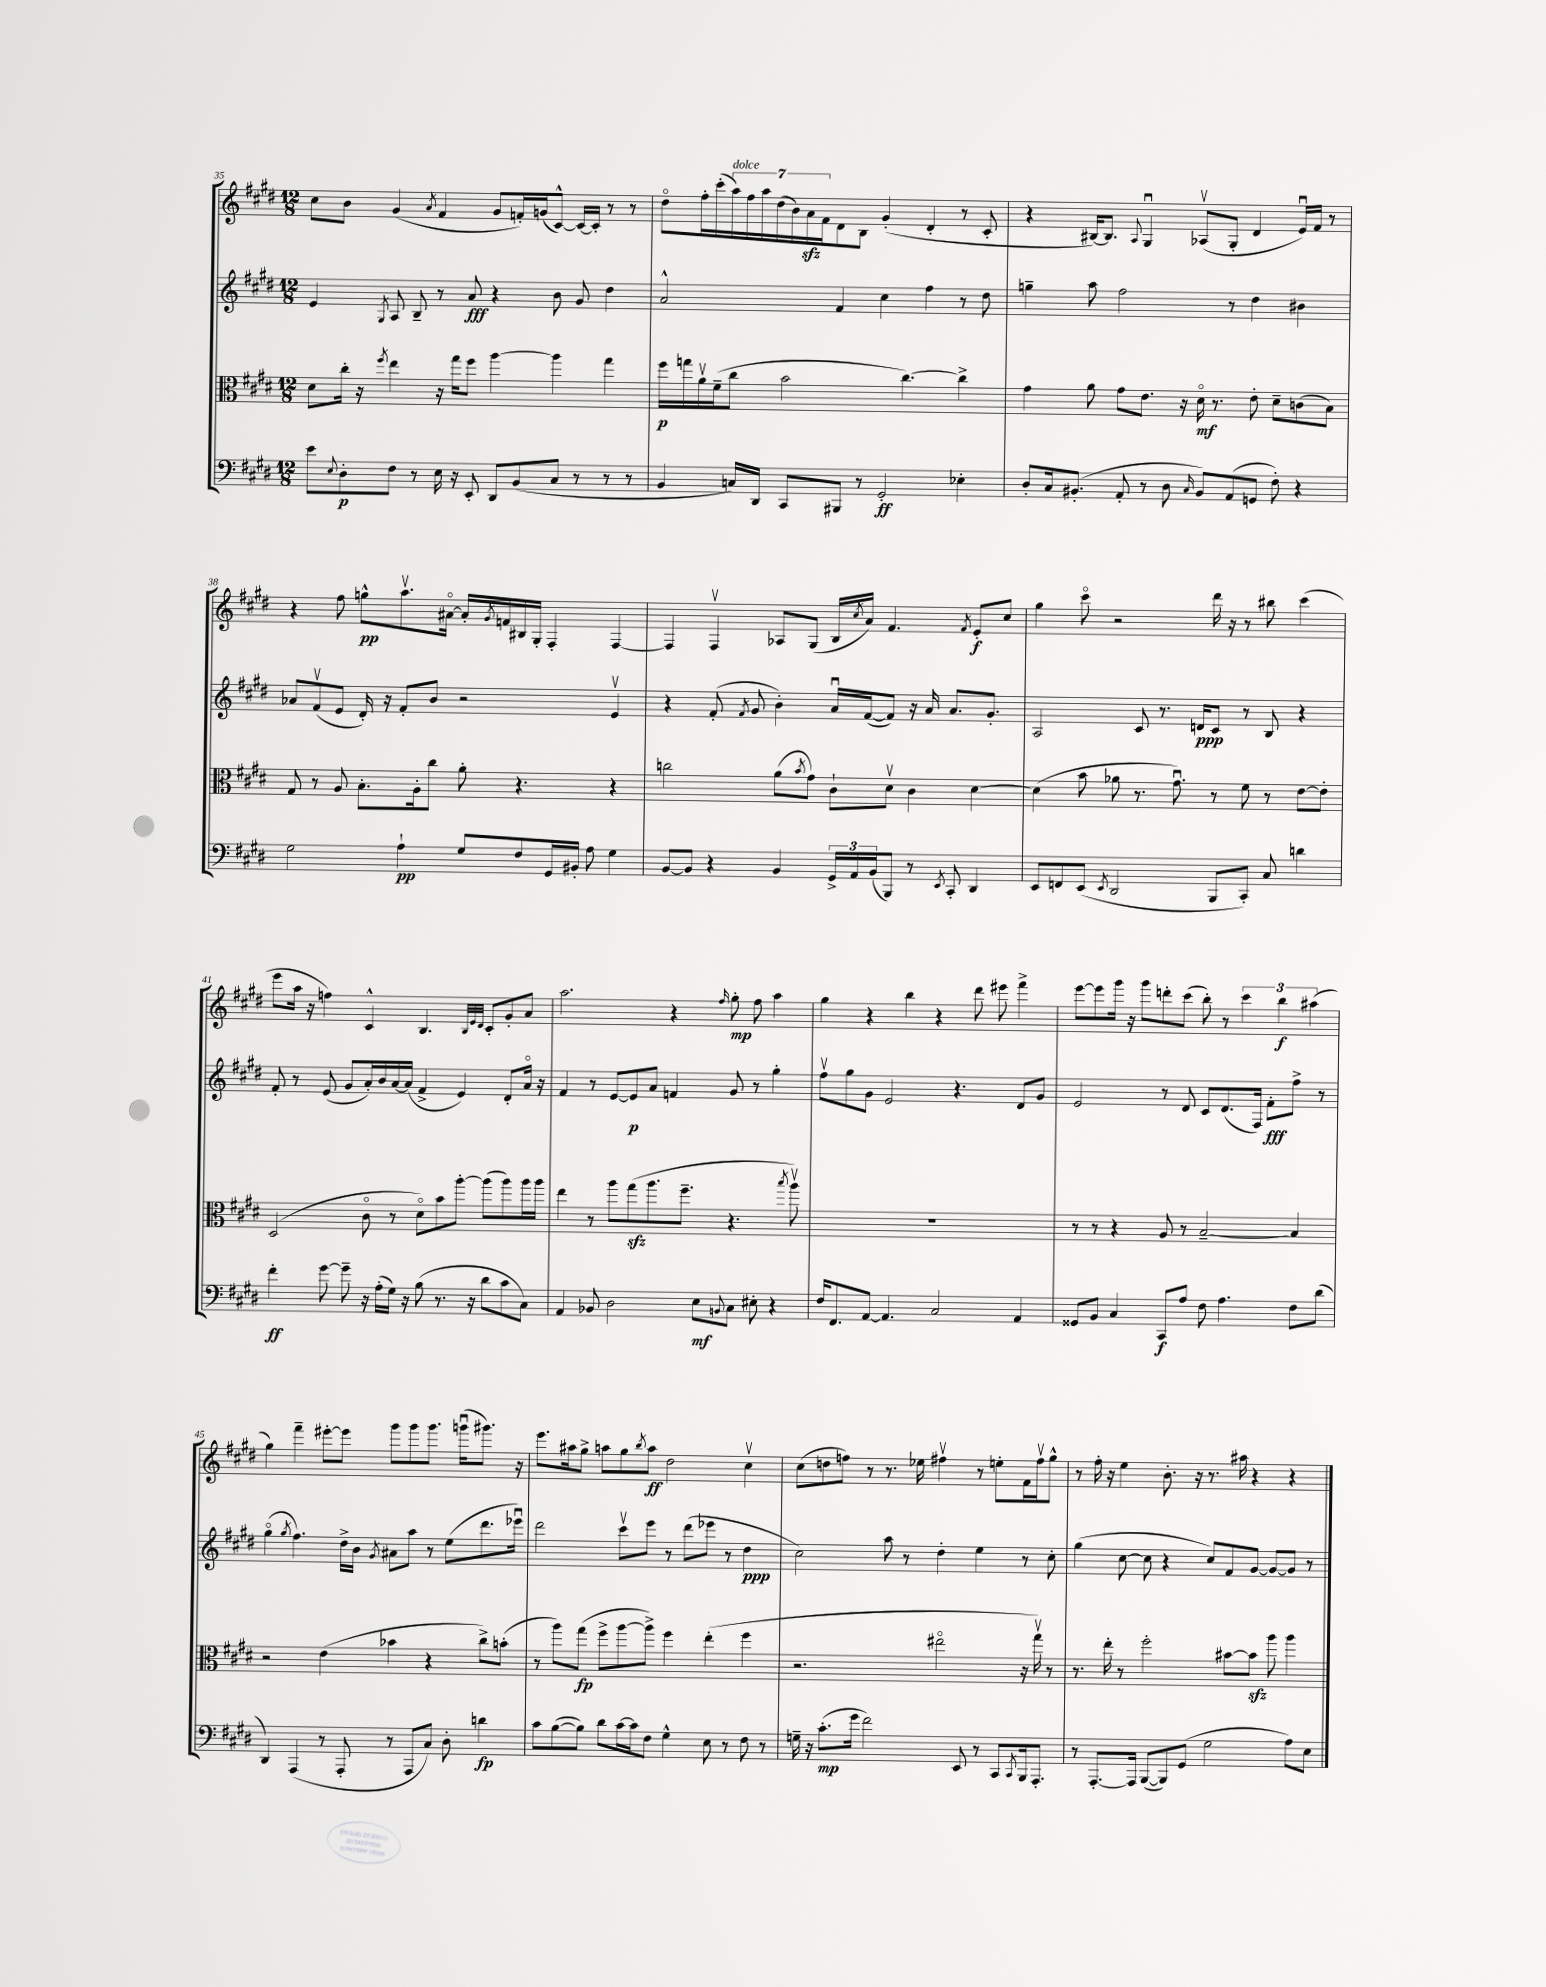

**kern	**dynam	**kern	**dynam	**kern	**dynam	**kern	**dynam
*part4	*part4	*part3	*part3	*part2	*part2	*part1	*part1
*staff4	*staff4	*staff3	*staff3	*staff2	*staff2	*staff1	*staff1
*clefF4	*	*clefC3	*	*clefG2	*	*clefG2	*
*k[f#c#g#d#]	*	*k[f#c#g#d#]	*	*k[f#c#g#d#]	*	*k[f#c#g#d#]	*
*M12/8	*	*M12/8	*	*M12/8	*	*M12/8	*
=35	=35	=35	=35	=35	=35	=35	=35
8e\L	.	8d#\L	.	4e/	.	8cc#\L	.
8qqE/	.	.	.	.	.	.	.
8D#'\	p	16cc#'\Jk	.	.	.	8b\J	.
.	.	16r	.	.	.	.	.
.	.	8qff#/	.	8qG#/	.	.	.
8F#\J	.	4ee\	.	8A/	.	(4g#/	.
8r	.	.	.	8B~/	.	.	.
.	.	.	.	.	.	8qa/	.
16E\	.	16r	.	8r	.	4f#/	.
16r	.	16gg#\KL	.	.	.	.	.
8EE'/	.	8ff#\J	.	8a/	fff	.	.
8DD#/L	.	[4aa\	.	4r	.	8g#/L	.
(8BB/	.	.	.	.	.	16fn'/L)	.
.	.	.	.	.	.	(16gn/J	.
8C#/J	.	4aa\]	.	8b\	.	[8c#^^/J)	.
8r	.	.	.	8g#/	.	16c#/LL_	.
.	.	.	.	.	.	16c#'/JJ]	.
8r	.	4gg#\	.	4dd#\	.	8r	.
8r	.	.	.	.	.	8r	.
=36	=36	=36	=36	=36	=36	=36	=36
4BB/	.	16ff#\LL	p	2a^^/	.	8dd#\L	.
.	.	16ggn\	.	.	.	.	.
.	.	16av\	.	.	.	16ff#'\L	.
.	.	(16f#~\J	.	.	.	(16ccc#'\	.
!	!	!	!	!	!	!LO:TX:a:i:t=dolce	!
16Cn/LL)	.	8cc#\J	.	.	.	28aa\)	.
.	.	.	.	.	.	28ff#\	.
16DD#/JJ	.	.	.	.	.	.	.
.	.	.	.	.	.	28aa\	.
.	.	.	.	.	.	(28dd#\	.
8CC#/L	.	2b\	.	.	.	.	.
.	.	.	.	.	.	28b\)	.
.	.	.	.	.	.	28azz\	.
.	.	.	.	.	.	28f#\J	.
8BBB#X/J	.	.	.	4f#/	.	8d#\	.
8r	.	.	.	.	.	8B\J	.
2GG#'/	ff	.	.	4cc#\	.	(4g#'/	.
.	.	[4.cc#\)	.	.	.	.	.
.	.	.	.	4ff#\	.	4d#'/	.
4E-X'\	.	4cc#^\]	.	8r	.	8r	.
.	.	.	.	8dd#\	.	8c#'/	.
=37	=37	=37	=37	=37	=37	=37	=37
8D#'/L	.	4g#\	.	4ggn~\	.	4r	.
16C#/k	.	.	.	.	.	.	.
(8.BB#X'/J	.	.	.	.	.	.	.
.	.	8a\	.	8aa\	.	[16B#X/KL)	.
.	.	.	.	.	.	8.B#/J]	.
8AA'/	.	8g#\L	.	2ff#\	.	.	.
.	.	.	.	.	.	8qqA/	.
8r	.	8.e\J	.	.	.	4G#u/	.
8D#\	.	.	.	.	.	.	.
.	.	16r	.	.	.	.	.
16qqC#/	.	.	.	.	.	.	.
8BB#/L)	.	16d#\	mf	.	.	(8A-Xv/L	.
.	.	8.r	.	.	.	.	.
(8AA/	.	.	.	8r	.	8G#'/J	.
8GGn/J	.	8e'\	.	4dd#\	.	4d#/	.
8F#'\)	.	8d#~\L	.	.	.	.	.
4r	.	(8cn\	.	4b#X\	.	16eu/LL)	.
.	.	.	.	.	.	16f#/JJ	.
.	.	8B\J)	.	.	.	8r	.
!!LO:LB:g=z
=38	=38	=38	=38	=38	=38	=38	=38
2G#\	.	8G#/	.	8a-X/L	.	4r	.
.	.	8r	.	(8f#v/	.	.	.
.	.	8A/	.	8e/J	.	8ff#\	.
.	.	8.B'\L	.	16d#'/)	.	8ggn^^\L	pp
.	.	.	.	16r	.	.	.
4A`\	pp	.	.	8f#'/L	.	8.aav\	.
.	.	16A'\k	.	.	.	.	.
.	.	8cc#\J	.	8b/J	.	.	.
.	.	.	.	.	.	[16a#X\Jk	.
8G#/L	.	8a'\	.	2r	.	16a#'/LL]	.
.	.	.	.	.	.	8qg#/	.
.	.	.	.	.	.	16fn/	.
8F#/	.	4.r	.	.	.	16B#X/	.
.	.	.	.	.	.	16G#'/JJ	.
16GG#/L	.	.	.	.	.	4F#'/	.
16BB#X'/JJ	.	.	.	.	.	.	.
8A\	.	.	.	.	.	.	.
4G#\	.	4r	.	4ev/	.	[4F#/	.
=39	=39	=39	=39	=39	=39	=39	=39
[8BB/L	.	2ccn\	.	4r	.	4F#/]	.
8BB/J]	.	.	.	.	.	.	.
4r	.	.	.	(8f#'/	.	4F#v/	.
.	.	.	.	8qf#/	.	.	.
.	.	.	.	8g#/	.	.	.
4BB/	.	(8a\L	.	4b'\)	.	8A-X/L	.
.	.	8qb/	.	.	.	.	.
.	.	8g#\J)	.	.	.	(8G#/J	.
24GG#^/LL	.	8c#`\L	.	16au/LL	.	16B/LL	.
24AA/	.	.	.	.	.	.	.
.	.	.	.	.	.	8qcc#/	.
.	.	.	.	([16f#/J	.	16a/JJ)	.
(24BB/J	.	.	.	.	.	.	.
8BBB/J)	.	8d#v\J	.	8f#/J])	.	4.f#/	.
8r	.	4c#\	.	16r	.	.	.
.	.	.	.	16a/	.	.	.
8qEE/	.	.	.	.	.	.	.
8CC#'/	.	.	.	8.a/L	.	.	.
.	.	.	.	.	.	8qf#/	.
4DD#/	.	[4d#\	.	.	.	8e'/L	f
.	.	.	.	8.g#'/J	.	.	.
.	.	.	.	.	.	8cc#/J	.
=40	=40	=40	=40	=40	=40	=40	=40
8EE/L	.	(4d#\]	.	2A/	.	4gg#\	.
8FFn/	.	.	.	.	.	.	.
(8EE/J	.	8b\	.	.	.	8ccc#\	.
8qEE/	.	.	.	.	.	.	.
2DD#/	.	8a-X\	.	.	.	2r	.
.	.	8.r	.	8c#/	.	.	.
.	.	.	.	8.r	.	.	.
.	.	8.g#u\)	.	.	.	.	.
.	.	.	.	16dn/KL	ppp	.	.
8BBB/L	.	8r	.	8c#/J	.	16ddd#\	.
.	.	.	.	.	.	16r	.
8CC#'/J)	.	8f#\	.	8r	.	8r	.
8C#/	.	8r	.	8B/	.	8bb#X\	.
4dn\	.	[8e\L	.	4r	.	(4ccc#\	.
.	.	8e'\J]	.	.	.	.	.
!!LO:LB:g=z
=41	=41	=41	=41	=41	=41	=41	=41
4f#'\	ff	(2D#/	.	8f#'/	.	8eee\L	.
.	.	.	.	8r	.	16aa\Jk	.
.	.	.	.	.	.	16r	.
[8g#\	.	.	.	(8e/	.	4ffn\)	.
8g#~\]	.	.	.	8g#/L	.	.	.
16r	.	8c#\	.	16a'/L)	.	4c#^^/	.
(16A'\LL	.	.	.	16b/	.	.	.
16G#\JJ)	.	8r	.	[16a/	.	.	.
16r	.	.	.	(16a/JJ]	.	.	.
(8B\	.	8d#\L)	.	4f#^/	.	4.B/	.
8.r	.	8b\	.	.	.	.	.
.	.	[8aa'\J	.	4e/)	.	.	.
16r	.	.	.	.	.	.	.
.	.	.	.	.	.	32qqB/LLL	.
.	.	.	.	.	.	32qqe/	.
.	.	.	.	.	.	32qqd#/JJJ	.
8d#\L	.	(8aa\L]	.	.	.	8c#'/L	.
8c#\	.	8aa\)	.	8d#'/L	.	8g#'/	.
8C#\J)	.	16aa\L	.	16a/Jk	.	8a/J	.
.	.	16aa\JJ	.	16r	.	.	.
=42	=42	=42	=42	=42	=42	=42	=42
4AA/	.	4ee\	.	4f#/	.	2.aa\	.
8BB-X/	.	8r	.	8r	.	.	.
2D#\	.	8aa\L	.	[8e/L	.	.	.
.	.	(8gg#zz\	.	8e/]	p	.	.
.	.	8.aa\	.	8a/J	.	.	.
.	.	.	.	4fn/	.	4r	.
.	.	8.ff#~\J	.	.	.	.	.
8E\L	mf	.	.	.	.	.	.
8qqBBn/	.	.	.	.	.	16qqff#/	.
8C#\J	.	4.r	.	8g#/	.	8gg#'\	mp
8E#X'\	.	.	.	8r	.	8ff#\	.
4r	.	.	.	4gg#'\	.	4aa\	.
.	.	8qbb/	.	.	.	.	.
.	.	8aav\)	.	.	.	.	.
=43	=43	=43	=43	=43	=43	=43	=43
16F#/KL	.	1.r	.	8ff#v\L	.	4gg#\	.
8.FF#/	.	.	.	.	.	.	.
.	.	.	.	8gg#\	.	.	.
[8AA/J	.	.	.	8g#\J	.	4r	.
4.AA/]	.	.	.	2e/	.	.	.
.	.	.	.	.	.	4bb\	.
2C#/	.	.	.	.	.	4r	.
.	.	.	.	4.r	.	.	.
.	.	.	.	.	.	8ddd#\	.
.	.	.	.	.	.	8eee#X\	.
4AA/	.	.	.	8d#/L	.	4fff#^\	.
.	.	.	.	8g#/J	.	.	.
=44	=44	=44	=44	=44	=44	=44	=44
8GG##X/L	.	8r	.	2e/	.	[8eee\L	.
8BB/J	.	8r	.	.	.	8eee\]	.
4C#/	.	4r	.	.	.	16ggg#\Jk	.
.	.	.	.	.	.	16r	.
.	.	.	.	.	.	8ggg#\L	.
8CC#/L	f	8A/	.	8r	.	8dddn'\	.
8A/J	.	8r	.	8d#/	.	(8ccc#\J	.
8F#\	.	[2B~/	.	8c#/L	.	8bb'\)	.
4.A\	.	.	.	(8.d#/	.	8r	.
.	.	.	.	.	.	6ccc#\	.
.	.	.	.	16F#/Jk)	.	.	.
.	.	.	.	8f#'\L	fff	.	.
.	.	.	.	.	.	6bb\	f
8F#\L	.	4B/]	.	8ff#^\J	.	.	.
.	.	.	.	.	.	(6aa#X\	.
(8d#\J	.	.	.	8r	.	.	.
!!LO:LB:g=z
=45	=45	=45	=45	=45	=45	=45	=45
4DD#/)	.	2r	.	(4gg#\	.	4gg#\)	.
.	.	.	.	8qgg#/	.	.	.
(4AAA/	.	.	.	4.ff#\)	.	4fff#~\	.
8r	.	(4e\	.	.	.	[8eee#X'\L	.
8AAA'/	.	.	.	16dd#^\LL	.	8eee#\J]	.
.	.	.	.	16b\JJ	.	.	.
.	.	.	.	8qg#/	.	.	.
8r	.	4b-X\	.	8a#X\L	.	8ggg#\L	.
8AAA/L	.	.	.	8aa\J	.	8ggg#\	.
8C#/J)	.	4r	.	8r	.	8.ggg#\J	.
8D#'\	.	.	.	(8ee\L	.	.	.
.	.	.	.	.	.	(16gggnu\KL	.
4dn\	fp	8cc#^\L)	.	8.ddd#\	.	8.ggg#X\J)	.
.	.	(8bn'\J	.	.	.	.	.
.	.	.	.	16eee-Xu\Jk)	.	16r	.
=46	=46	=46	=46	=46	=46	=46	=46
8c#\L	.	8r	.	2ddd#\	.	8.eee\L	.
([8B\	.	8aa\L)	.	.	.	.	.
.	.	.	.	.	.	16aa#X\k	.
8B\J])	.	(8gg#\J	fp	.	.	8gg#^\J	.
8d#\L	.	8ff#^\L	.	.	.	8aan\L	.
[16c#\L	.	[8aa\	.	8ccc#v\L	.	8gg#\	.
16c#\J]	.	.	.	.	.	.	.
.	.	.	.	.	.	8qbb/	.
8F#\J	.	8aa^\J])	.	8eee\J	.	8aa\J	ff
4G#^^\	.	4ff#\	.	8r	.	2dd#\	.
.	.	.	.	(8ddd#\L	.	.	.
8E\	.	(4ee'\	.	8eee-X\J	.	.	.
8r	.	.	.	8r	.	.	.
8F#\	.	4ff#\	.	4dd#\	ppp	4cc#v\	.
8r	.	.	.	.	.	.	.
=47	=47	=47	=47	=47	=47	=47	=47
16Gn~\	.	2.r	.	2cc#\)	.	(8cc#\L	.
16r	.	.	.	.	.	.	.
(8.c#'\L	mp	.	.	.	.	8ddn\	.
.	.	.	.	.	.	8ffn\J)	.
16g#\Jk	.	.	.	.	.	.	.
2f#\)	.	.	.	.	.	8r	.
.	.	.	.	8aa\	.	8.r	.
.	.	.	.	8r	.	.	.
.	.	.	.	.	.	16ee-X\	.
.	.	2ee#X\	.	4dd#'\	.	4ff#Xv\	.
8EE/	.	.	.	.	.	.	.
8r	.	.	.	4ee\	.	8r	.
8CC#/L	.	.	.	.	.	8een'\L	.
8qCC#/	.	.	.	.	.	.	.
16BBB/k	.	16r	.	8r	.	16f#\L	.
8.AAA'/J	.	16gg#v\)	.	.	.	16ff#v\J	.
.	.	8r	.	8cc#'\	.	8gg#^^\J	.
=48	=48	=48	=48	=48	=48	=48	=48
8r	.	8.r	.	(4gg#\	.	8r	.
[8.AAA'/L	.	.	.	.	.	16ff#'\	.
.	.	16ee'\	.	.	.	16r	.
.	.	8r	.	[8cc#\	.	4ee\	.
16AAA/Jk]	.	.	.	.	.	.	.
([8BBB/L	.	2ff#'\	.	8cc#\]	.	.	.
8BBB/])	.	.	.	4r	.	8.b'\	.
(8GG#/J	.	.	.	.	.	.	.
.	.	.	.	.	.	16r	.
2G#\	.	.	.	8cc#/L)	.	8.r	.
.	.	[8b#X\L	.	8f#/	.	.	.
.	.	.	.	.	.	16aa#X\	.
.	.	8b#zz\J]	.	[8g#/J	.	4r	.
.	.	8aa\	.	8g#/L_	.	.	.
8A\L)	.	4aa\	.	8g#/J]	.	4r	.
8E\J	.	.	.	8r	.	.	.
==	==	==	==	==	==	==	==
*-	*-	*-	*-	*-	*-	*-	*-
